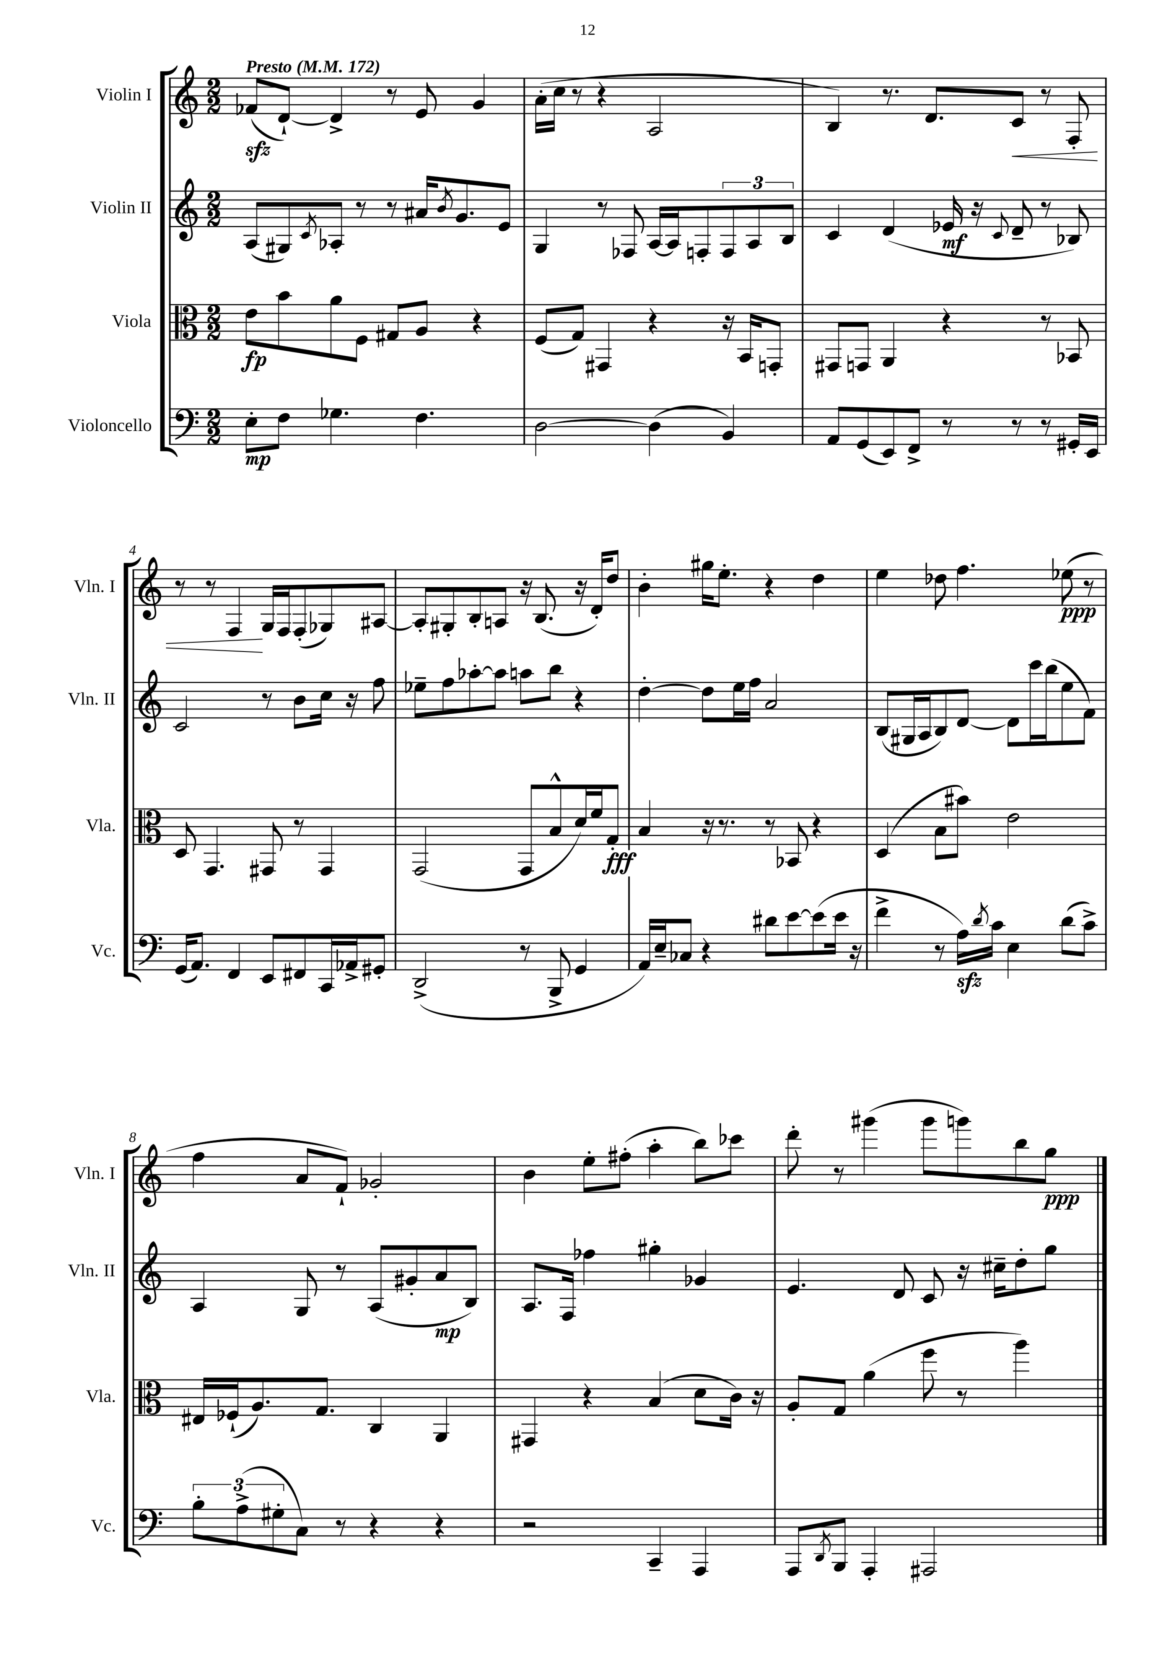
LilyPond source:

<<
\new StaffGroup <<
\new Staff = "s0" \with { instrumentName = "Violin I" shortInstrumentName = "Vln. I" } {
    \clef treble \key c \major \numericTimeSignature \time 2/2 \tempo "Presto" 4 = 172
    fes'8\sfz( d'8~-!) d'4-> r8 e'8 g'4 |
    a'16-.( c''16 r8 r4 a2 |
    b4) r8. d'8. c'8\< r8 f8-. |
    r8 r8 f4\! g16 f16 f8-.( ges8) ais8~ |
    ais8-. gis8-. b8-. a8 r16 b8.( r16 d'16-.) d''8 |
    b'4-. gis''16 e''8.-. r4 d''4 |
    e''4 des''8 f''4. ees''8\ppp( r8 |
    f''4 a'8 f'8-!) ges'2-. |
    b'4 e''8-. fis''8-.( a''4-. b''8) ces'''8 |
    d'''8-. r8 gis'''4( gis'''8 g'''8) b''8 g''8\ppp \bar "|." |
}
\new Staff = "s1" \with { instrumentName = "Violin II" shortInstrumentName = "Vln. II" } {
    \clef treble \key c \major \numericTimeSignature \time 2/2
    a8( gis8) \acciaccatura { c'8 } aes8-. r8 r8 ais'16 \acciaccatura { b'8 } g'8. e'8 |
    g4 r8 fes8 a16~ a16 f8-. \tuplet 3/2 { f8 a8 b8 } |
    c'4 d'4( ees'16\mf r16 \appoggiatura { c'8 } d'8-- r8 bes8) |
    c'2 r8 b'8 c''16 r16 f''8 |
    ees''8-- f''8 aes''8~-. aes''8 a''8 b''8 r4 |
    d''4~-. d''8 e''16 f''16 a'2 |
    b8( gis16 a16 b8) d'8~ d'8 c'''16 b''16( e''8 f'8) |
    a4 g8 r8 a8( gis'8-. a'8\mp b8) |
    a8. f16 fes''4 gis''4-. ges'4 |
    e'4. d'8 c'8 r16 cis''16-- d''8-. g''8 \bar "|." |
}
\new Staff = "s2" \with { instrumentName = "Viola" shortInstrumentName = "Vla." } {
    \clef alto \key c \major \numericTimeSignature \time 2/2
    e'8\fp b'8 a'8 f8 gis8 a8 r4 |
    f8( g8) gis,4 r4 r16 b,16 g,8-. |
    gis,8 g,8 a,4 r4 r8 bes,8 |
    d8 g,4. gis,8 r8 gis,4 |
    g,2( g,8 b8-^ d'16) f'16 g8-.\fff |
    b4 r16 r8. r8 bes,8 r4 |
    d4( b8 bis'8) e'2 |
    eis16 fes16-!( a8.) g8. c4 a,4 |
    gis,4 r4 b4( d'8 c'16) r16 |
    a8-. g8 a'4( f''8 r8 a''4) \bar "|." |
}
\new Staff = "s3" \with { instrumentName = "Violoncello" shortInstrumentName = "Vc." } {
    \clef bass \key c \major \numericTimeSignature \time 2/2
    e8-.\mp f8 ges4. f4. |
    d2~ d4( b,4) |
    a,8 g,8( e,8) f,8-> r8 r8 r8 gis,16-. e,16 |
    g,16( a,8.) f,4 e,8 fis,8 c,16 aes,16-> gis,8-. |
    d,2->( r8 b,,8-> g,4 |
    a,16) e16-- ces8 r4 dis'8 e'8~ e'8( e'16 r16 |
    f'4-> r8 a16\sfz) \acciaccatura { d'8 } c'16 e4 d'8( c'8->) |
    \tuplet 3/2 { b8-. a8->( gis8-. } c8) r8 r4 r4 |
    r2 c,4-- a,,4 |
    a,,8 \acciaccatura { d,8 } b,,8 a,,4-. ais,,2 \bar "|." |
}
>>
>>
